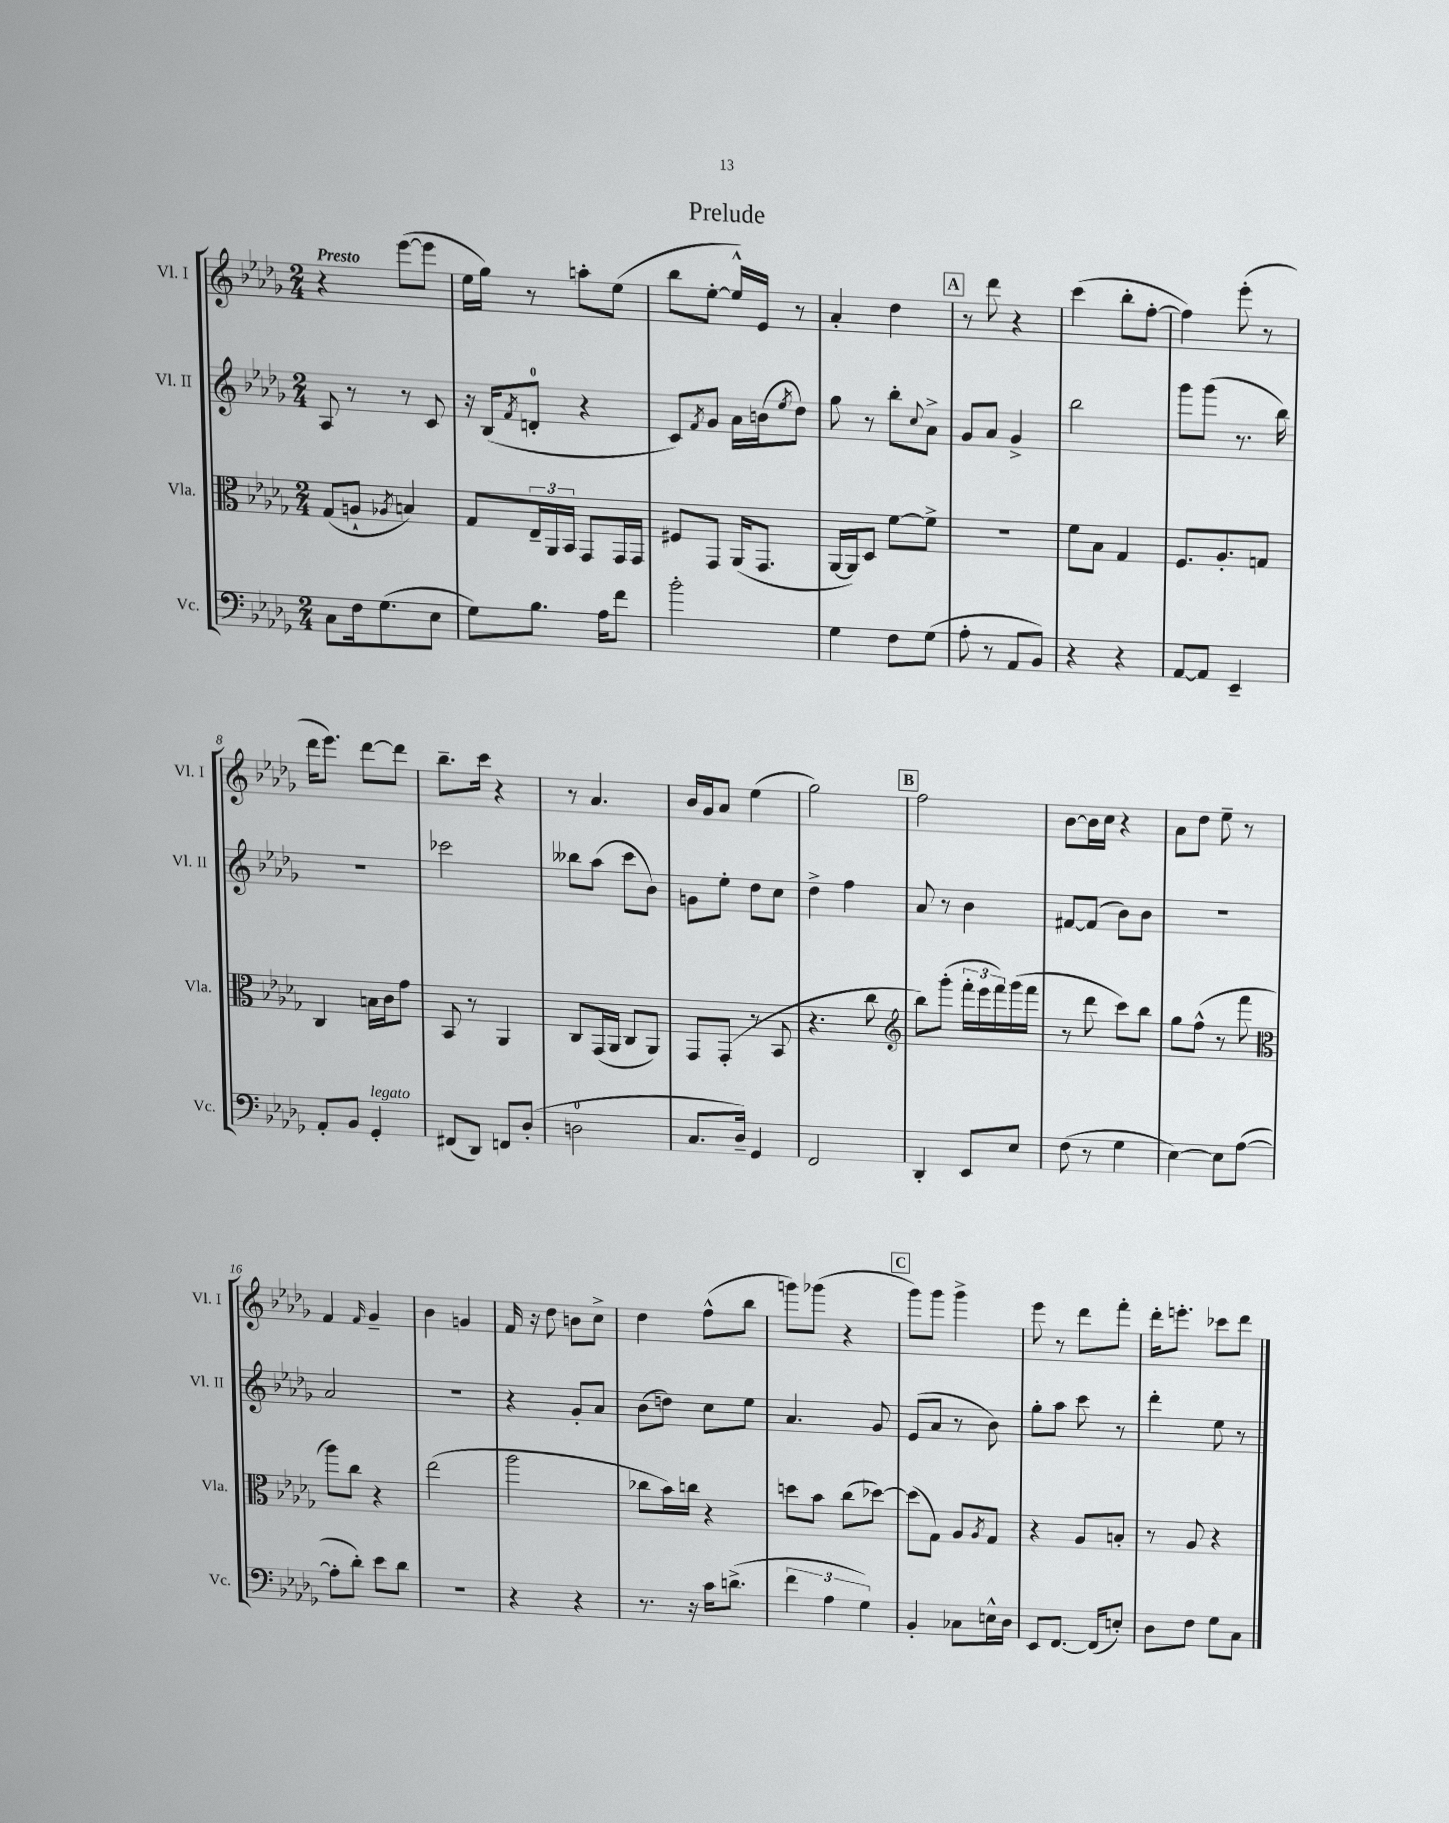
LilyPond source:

\header { title = "Prelude" }
<<
\new StaffGroup <<
\new Staff = "s0" \with { instrumentName = "Vl. I" shortInstrumentName = "Vl. I" } {
    \clef treble \key des \major \numericTimeSignature \time 2/4 \tempo "Presto"
    r4 ees'''8~( ees'''8 |
    ees''16 ges''16) r8 a''8-. ees''8( |
    bes''8 ees''8~-. ees''16-^) ees'16 r8 |
    aes'4-. des''4 |
    \mark \markup { \box "A" } r8 des'''8 r4 |
    c'''4( bes''8-. f''8~-. |
    f''4) ees'''8-.( r8 |
    des'''16 ees'''8.) des'''8~ des'''8 |
    bes''8.-- c'''16 r4 |
    r8 aes'4. |
    bes'16 ges'16 aes'8 ees''4( |
    ges''2) |
    \mark \markup { \box "B" } f''2 |
    bes'8~ bes'16 c''16 r4 |
    aes'8 des''8 ees''8-- r8 |
    f'4 \grace { f'16 } ges'4-- |
    bes'4 g'4 |
    f'16 r16 des''8 b'8 c''8-> |
    des''4 f''8-^( bes''8 |
    g'''8) ges'''8( r4 |
    \mark \markup { \box "C" } ges'''8) ges'''8 ges'''4-> |
    ees'''8 r8 des'''8 f'''8-. |
    des'''16-. e'''8.-. ces'''8 des'''8 \bar "|." |
}
\new Staff = "s1" \with { instrumentName = "Vl. II" shortInstrumentName = "Vl. II" } {
    \clef treble \key des \major \numericTimeSignature \time 2/4
    aes8 r8 r8 c'8 |
    r16 bes16( \acciaccatura { f'8 } d'8-0-. r4 |
    c'8) \acciaccatura { f'8 } ges'8 aes'16 b'16( \acciaccatura { ees''8 } des''8) |
    ges''8 r8 bes''8-. \appoggiatura { c''8 } aes'8-> |
    \mark \markup { \box "A" } ges'8 aes'8 ges'4-> |
    bes''2 |
    ges'''8 ges'''8( r8. bes''16) |
    R2 |
    ces'''2 |
    beses''8 aes''8( c'''8 bes'8) |
    g'8 ees''8-. des''8 c''8 |
    des''4-> f''4 |
    \mark \markup { \box "B" } aes'8 r8 bes'4 |
    fis'8~ fis'8( bes'8) bes'8 |
    r2 |
    aes'2 |
    R2 |
    r4 ges'8-. aes'8 |
    bes'8( d''8) c''8 ees''8 |
    aes'4. ges'8 |
    \mark \markup { \box "C" } ees'8( aes'8 r8 bes'8) |
    ges''8-. aes''8 c'''8 r8 |
    des'''4-. ees''8 r8 \bar "|." |
}
\new Staff = "s2" \with { instrumentName = "Vla." shortInstrumentName = "Vla." } {
    \clef alto \key des \major \numericTimeSignature \time 2/4
    ges8( a8-! \acciaccatura { aes8 } b4) |
    ges8 \tuplet 3/2 { ees16-- aes,16 bes,16 } ges,8 ges,16 ges,16 |
    fis8 ges,8 aes,16( ges,8. |
    aes,16~ aes,16) des8 f'8~ f'8-> |
    \mark \markup { \box "A" } R2 |
    f'8 bes8 ges4 |
    f8. aes8.-. g8 |
    c4 b16 c'16 ges'8 |
    bes,8 r8 aes,4 |
    c8 ges,16( aes,16 c8 aes,8) |
    ges,8 ges,8-.( r8 bes,8 |
    r4. c''8 |
    \mark \markup { \box "B" } \clef treble bes''8) ges'''8-.( \tuplet 3/2 { f'''16-. ees'''16 f'''16) } ges'''16( f'''16 |
    r8 des'''8 c'''8) bes''8 |
    ges''8 f''8-^( r8 f'''8 |
    \clef alto aes''8) c''8 r4 |
    ees''2( |
    aes''2 |
    ces''8 bes'16) c''16 r4 |
    d''8 bes'8 c''8( des''8~) |
    \mark \markup { \box "C" } des''8( ges8) aes8 \acciaccatura { aes8 } ges8 |
    r4 aes8 b8-. |
    r8 aes8 r4 \bar "|." |
}
\new Staff = "s3" \with { instrumentName = "Vc." shortInstrumentName = "Vc." } {
    \clef bass \key des \major \numericTimeSignature \time 2/4
    c8 f16 ges8.( ees8 |
    ges8) bes8. aes16 f'8 |
    bes'2-. |
    ges4 f8 ges8( |
    \mark \markup { \box "A" } aes8-. r8 aes,8 bes,8) |
    r4 r4 |
    aes,8~ aes,8 ees,4-- |
    aes,8-. bes,8 ges,4-.^\markup { \italic "legato" } |
    fis,8( des,8) f,8 des8-.( |
    d2-0 |
    c8. des16--) ges,4 |
    f,2 |
    \mark \markup { \box "B" } des,4-. ees,8 ees8 |
    f8( r8 ges4 |
    ees4~) ees8 aes8~( |
    aes8-. des'8-.) ees'8 des'8 |
    R2 |
    r4 r4 |
    r8. r16 c'16 d'8.->( |
    \tuplet 3/2 { f'4 aes4 ges4) } |
    \mark \markup { \box "C" } bes,4-. ces8 e16-^ des16 |
    ees,8 f,8.~ f,16( e8-.) |
    des8 f8 ges8 c8 \bar "|." |
}
>>
>>
